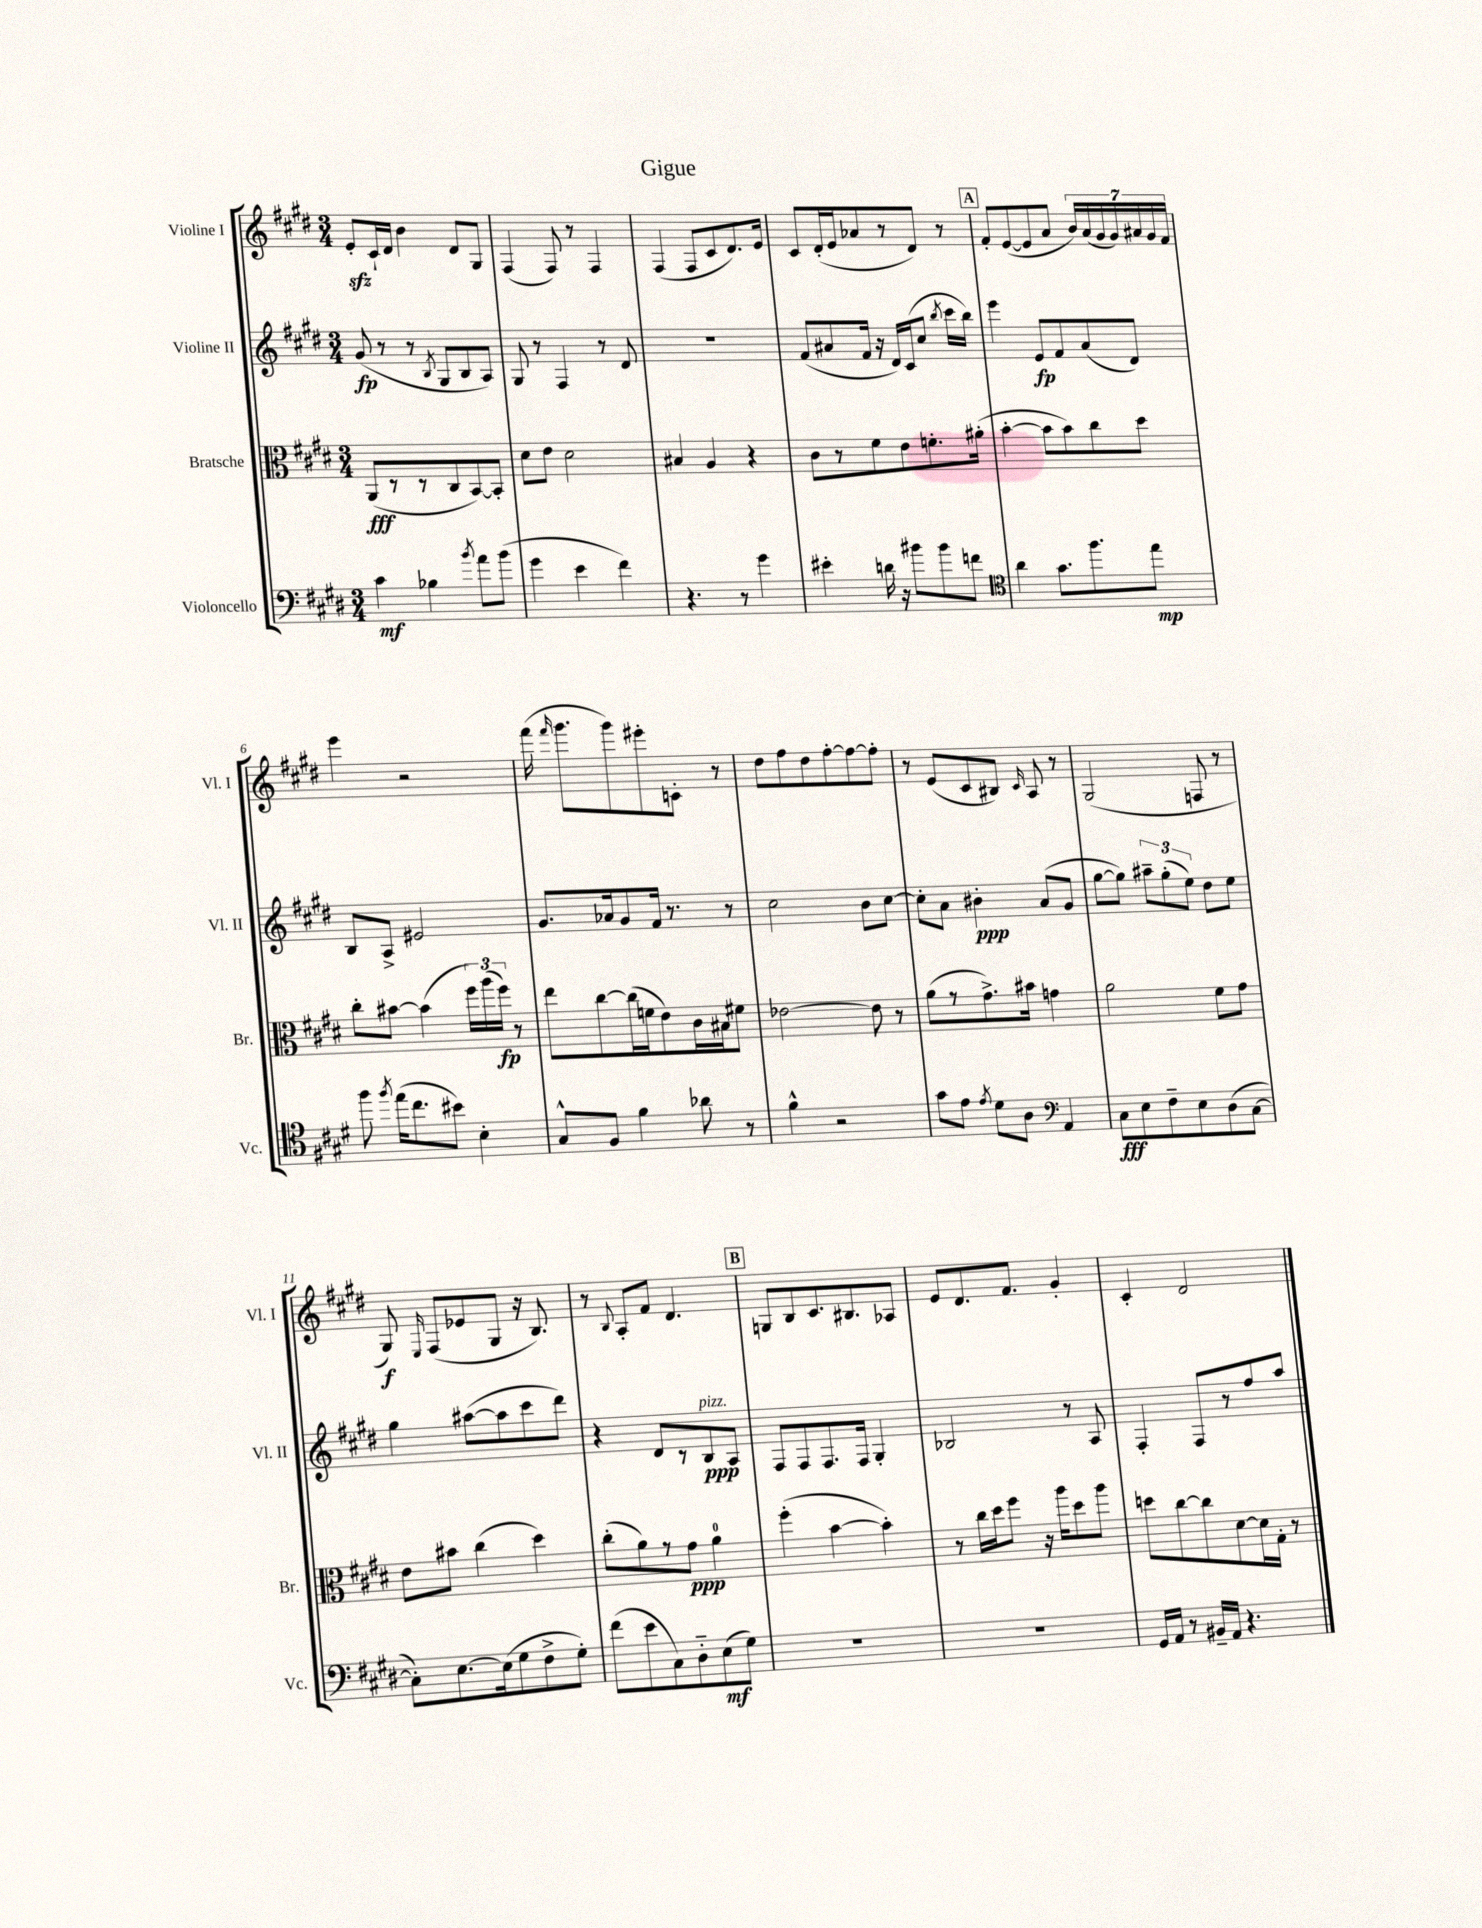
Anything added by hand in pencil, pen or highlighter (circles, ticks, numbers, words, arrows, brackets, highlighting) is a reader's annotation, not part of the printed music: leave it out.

**kern	**kern	**kern	**kern
*staff4	*staff3	*staff2	*staff1
*clefF4	*clefC3	*clefG2	*clefG2
*k[f#c#g#d#]	*k[f#c#g#d#]	*k[f#c#g#d#]	*k[f#c#g#d#]
*M3/4	*M3/4	*M3/4	*M3/4
4c#	(8AA	(8g#	8e'
.	8r	8r	16c#`
.	.	.	16d#
4B-	8r	8r	4b
.	.	8qB	.
.	8C#	8G#	.
8qb	.	.	.
8a	[8BB)	8B	8d#
(8b	8BB']	8A)	8G#
=	=	=	=
4g#	8d#	8G#	(4F#
.	8e	8r	.
4e	2d#	4F#	8F#)
.	.	.	8r
4f#)	.	8r	4F#
.	.	8d#	.
=	=	=	=
4.r	4B#	2.r	(4F#
.	4A	.	8F#
8r	.	.	8c#
4g#	4r	.	8.d#)
.	.	.	16e
=	=	=	=
4e#'	8c#	(8f#	8c#
.	8r	8a#	(16d#'
.	.	.	16e
16d	8f#	16f#	8a-
16r	.	16r	.
8b#	8e	16d#)	8r
.	.	(16c#	.
8b#	8.f'	8cc#	8d#)
.	.	8qbb	.
8f	.	16ccc#	8r
.	(16a#'	16bb)	.
=	=	=	=
*clefC4	*	*	*
4a	[4b'	4eee	8f#'
.	.	.	([8e
8.g#	8b]	8e	8e]
.	8b)	8f#	8a
8.ff#	.	.	.
.	8cc#	(8a	28b)
.	.	.	(28a
.	.	.	28g#
.	.	.	28g#)
8ee	8dd#	8d#)	.
.	.	.	28a#
.	.	.	28g#
.	.	.	28f#
=	=	=	=
8ff#	8cc#'	8B	4eee
8qff#	.	.	.
(16ee	[8b#	8A^	.
8.cc#	.	.	.
.	(4b#]	2e#	2r
8b#)	.	.	.
4B'	24ff#)	.	.
.	(24aa	.	.
.	24ff#)	.	.
.	8r	.	.
=	=	=	=
8G#^^	8ee	8.g#	(16fff#
.	.	.	16qqfff#
.	.	.	8.ggg#
8F#	[8cc#	.	.
.	.	16a-	.
4f#	(16cc#]	8g#	8ggg#)
.	16f	.	.
.	8e)	16f#	8eee#'
.	.	8.r	.
8a-	16c#	.	8c'
.	16B#	.	.
8r	8f#	8r	8r
=	=	=	=
4f#^^	[2e-	2cc#	8dd#
.	.	.	8ff#
2r	.	.	8dd#
.	.	.	[8ff#'
.	8e-]	8b	8ff#_
.	8r	[8cc#	8ff#']
=	=	=	=
8g#	(8a	8cc#']	8r
8e	8r	8a	(8e
8qe	.	.	.
8d#	8.g#^)	4b#'	8c#
8A	.	.	8B#)
.	16b#	.	.
*clefF4	*	*	*
.	.	.	16qqc#
4AA	4g	(8a	8A
.	.	8g#	8r
=	=	=	=
8C#	2a	[8gg#	(2G#
8E	.	8gg#])	.
8F#~	.	12aa#~	.
.	.	(12gg#'	.
8E	.	.	.
.	.	12ee)	.
(8D#	8f#	8dd#	8F
[8C#	8g#	8ee	8r
=	=	=	=
8C#'])	8e	4gg#	8G#)
.	.	.	16qqE
[8.E	8b#	.	(8F#
.	(4cc#	([8aa#	8e-
(16E]	.	.	.
8G#	.	8aa#]	8G#
8F#^	4dd#)	8ccc#	16r
.	.	.	8.B)
8G#')	.	8ddd#)	.
=	=	=	=
(8f#	(8cc#'	4r	8r
.	.	.	8qqB
8e	8a)	.	8A'
8C#)	8r	8d#	8f#
8D#'~	8g#	8r	4.d#
(8E	4a	8B	.
8G#)	.	8A	.
=	=	=	=
2.r	(4ff#'	8F#	8G
.	.	8F#	8B
.	[4b	8.F#	8.c#
.	.	16F#	8.B#
.	4b'])	4G#'	.
.	.	.	8A-
=	=	=	=
2.r	8r	2B-	8e
.	16cc#	.	8.d#
.	16dd#	.	.
.	8ff#	.	.
.	.	.	8.f#
.	16r	.	.
.	16aa	.	.
.	8dd#	8r	4g#'
.	8aa	8A	.
=	=	=	=
16GG#	8dd	4F#'	4c#'
16AA	.	.	.
8r	[8cc#	.	.
16BB#~	8cc#]	8F#	2d#
16AA	.	.	.
4.r	[8d#	8r	.
.	16d#]	8ff#	.
.	16G#'	.	.
.	8r	8aa	.
==	==	==	==
*-	*-	*-	*-
